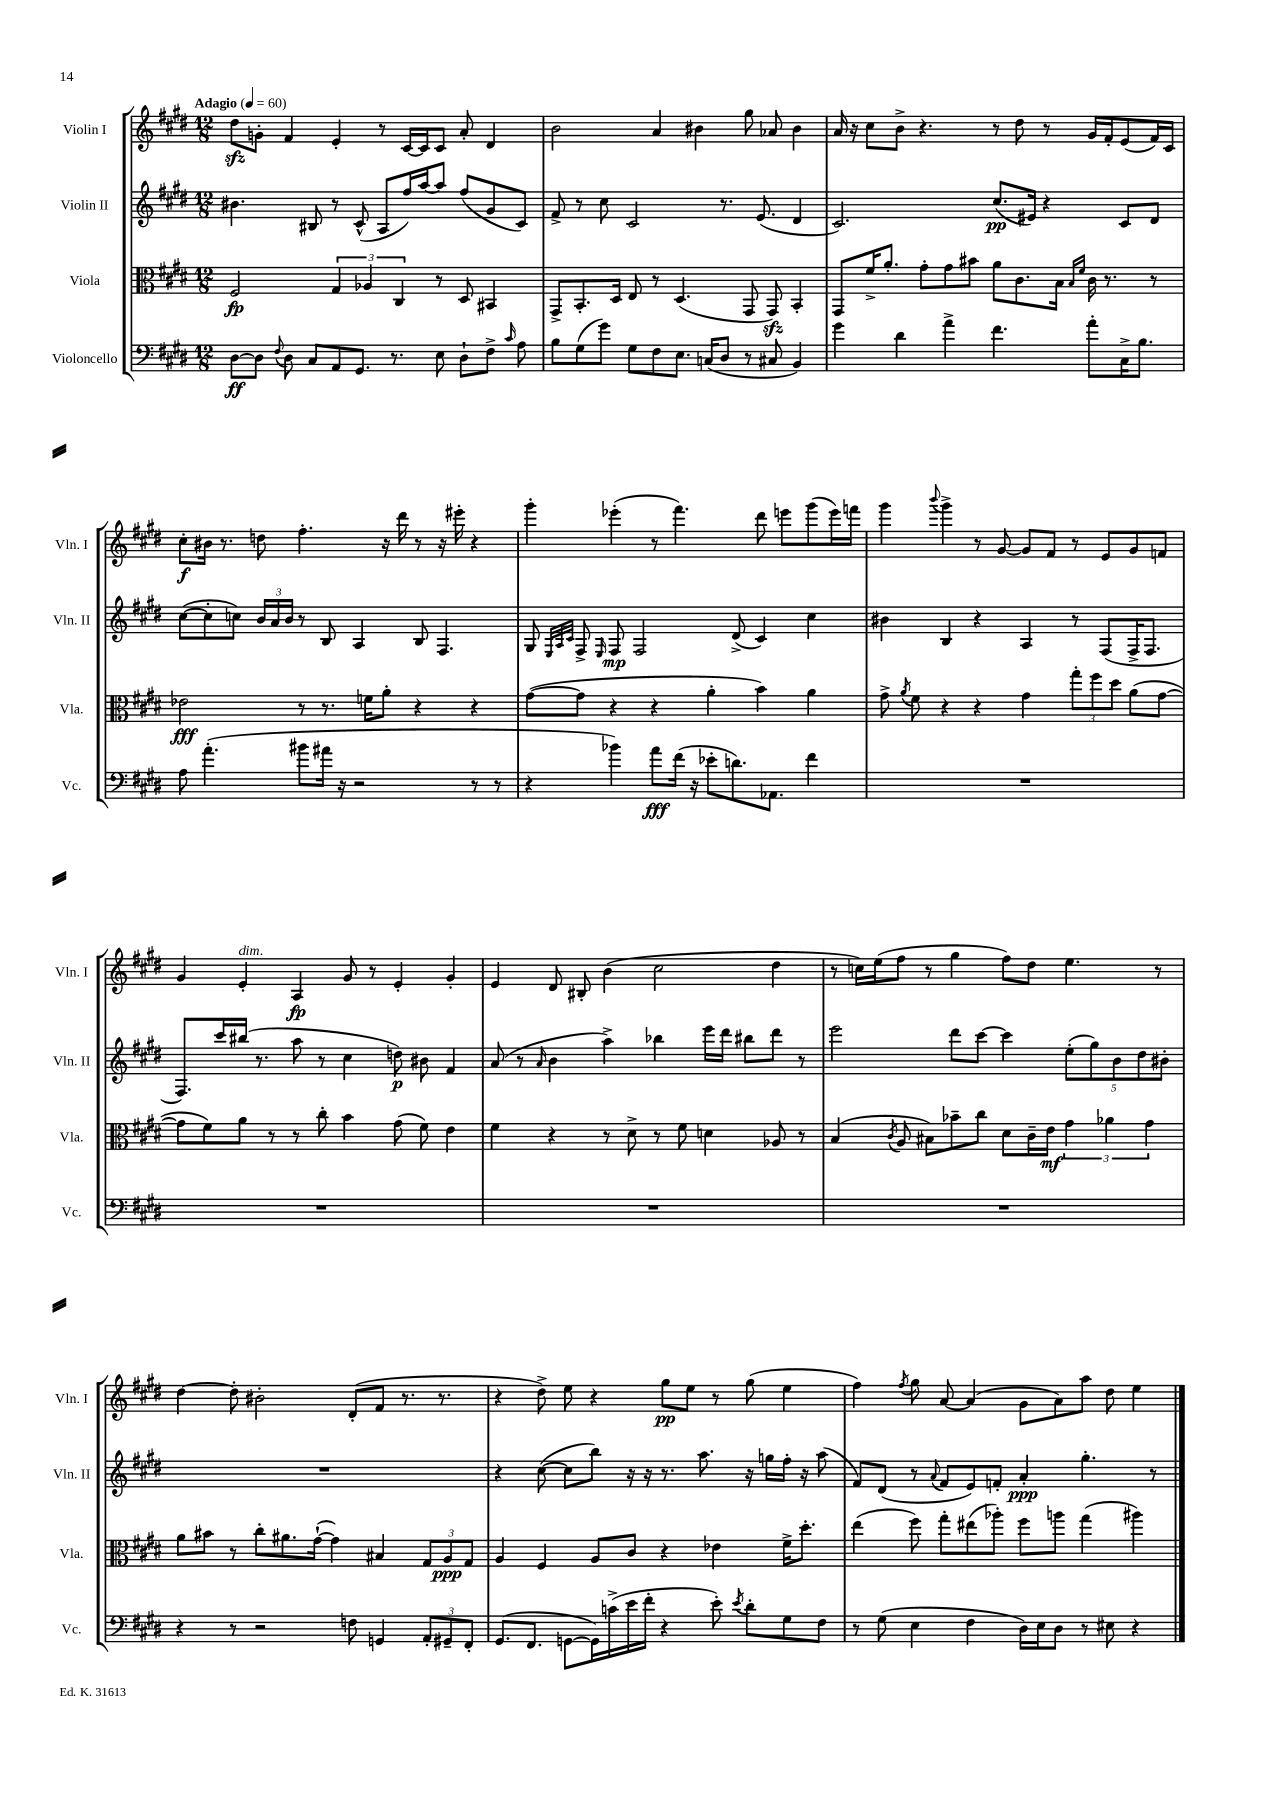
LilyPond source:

<<
\new StaffGroup <<
\new Staff = "s0" \with { instrumentName = "Violin I" shortInstrumentName = "Vln. I" } {
    \clef treble \key e \major \numericTimeSignature \time 12/8 \tempo "Adagio" 4 = 60
    \autoBeamOff dis''8[\sfz g'8]-. fis'4 e'4-. r8 cis'16[~ cis'16 cis'8] a'8-. dis'4 |
    b'2 a'4 bis'4 gis''8 aes'8 bis'4 |
    a'16 r16 cis''8[ b'8]-> r4. r8 dis''8 r8 gis'16[ fis'16-. e'8( fis'16) cis'16] |
    cis''8[-.\f bis'16] r8. d''8 fis''4.-. r16 dis'''16 r8 r16 eis'''16-. r4 |
    gis'''4-. ees'''4-.( r8 fis'''4.) dis'''8 e'''8[ gis'''8( e'''16) f'''16] |
    gis'''4 \appoggiatura { b'''8 } gis'''4-> r8 gis'8~ gis'8[ fis'8] r8 e'8[ gis'8 f'8] |
    gis'4 e'4-.^\markup { \italic "dim." } a4\fp gis'8 r8 e'4-. gis'4-. |
    e'4 dis'8 bis8-. b'4( cis''2 dis''4 |
    r8 c''16[) e''16( fis''8] r8 gis''4 fis''8[) dis''8] e''4. r8 |
    dis''4~ dis''8-. bis'2-. dis'8[-.( fis'8] r8. r8. |
    r4 dis''8->) e''8 r4 gis''8[\pp e''8] r8 gis''8( e''4 |
    fis''4) \acciaccatura { fis''8 } gis''8 a'8~ a'4( gis'8[ a'8) a''8] dis''8 e''4 \bar "|." |
}
\new Staff = "s1" \with { instrumentName = "Violin II" shortInstrumentName = "Vln. II" } {
    \clef treble \key e \major \numericTimeSignature \time 12/8
    \autoBeamOff bis'4. bis8 r8 cis'8-^( a8[ fis''16) a''16~ a''8] fis''8[( gis'8 cis'8]) |
    fis'8-> r8 cis''8 cis'2 r8. e'8.( dis'4 |
    cis'2.) cis''8.[\pp( eis'16]) r4 cis'8[ dis'8] |
    cis''8[~( cis''8-. c''8]) \tuplet 3/2 { b'16[ a'16 b'16] } r8 b8 a4 b8 fis4. |
    gis8 \grace { e32[ a32 cis'32] } fis8-> \grace { e16 } fis8\mp fis2 dis'8->( cis'4) cis''4 |
    bis'4 b4 r4 a4 r8 fis8[( fis16-> fis8.] |
    fis8.[) cis'''16 bis''16]( r8. a''8 r8 cis''4 d''8\p) bis'8 fis'4 |
    a'8( r8 \grace { a'16 } b'4 a''4->) bes''4 e'''16[ dis'''16] bis''8[ dis'''8] r8 |
    e'''2 dis'''8[ cis'''8]~ cis'''4 \tuplet 5/4 { e''8[-.( gis''8) b'8 dis''8 bis'8]-. } |
    R1. |
    r4 cis''8~( cis''8[ b''8]) r16 r16 r8. a''8. r16 g''16[ fis''16]-. r16 a''8( |
    fis'8[) dis'8]( r8 \appoggiatura { a'8 } fis'8[ e'8) f'8]-. a'4-.\ppp gis''4.-. r8 \bar "|." |
}
\new Staff = "s2" \with { instrumentName = "Viola" shortInstrumentName = "Vla." } {
    \clef alto \key e \major \numericTimeSignature \time 12/8
    \autoBeamOff fis2\fp \tuplet 3/2 { gis4 aes4 cis4 } r8 dis8 bis,4 |
    gis,8[-> b,8.-. dis16] e8 r8 dis4.( gis,8 gis,8\sfz) b,4-. |
    gis,8[ fis'16-> a'8.]-. gis'8[-. gis'8 bis'8] a'8[ cis'8. b16] \grace { b16[ fis'16] } cis'16 r8. r8 |
    ees'2\fff r8 r8. f'16[ a'8]-. r4 r4 |
    gis'8[~( gis'8] r4 r4 a'4-. b'4) a'4 |
    gis'8-> \acciaccatura { a'8 } fis'8 r4 r4 gis'4 \tuplet 3/2 { gis''8[-. fis''8 dis''8] } a'8[( gis'8]~ |
    gis'8[ fis'8) a'8] r8 r8 cis''8-. b'4 gis'8( fis'8) e'4 |
    fis'4 r4 r8 dis'8-> r8 fis'8 d'4 aes8 r8 |
    b4( \acciaccatura { cis'8 } a8 bis8[) bes'8-- cis''8] dis'8[ cis'16-- e'16]\mf \tuplet 3/2 { gis'4 aes'4 gis'4 } |
    a'8[ bis'8] r8 cis''8[-. ais'8. gis'16]~-!( gis'4) bis4 \tuplet 3/2 { gis8[ a8\ppp gis8] } |
    a4 fis4 a8[ cis'8] r4 ees'4 fis'16[-> dis''8.]-. |
    e''4( fis''8) gis''8[-. eis''8( aes''8]-.) fis''8[ a''8] gis''4( ais''4) \bar "|." |
}
\new Staff = "s3" \with { instrumentName = "Violoncello" shortInstrumentName = "Vc." } {
    \clef bass \key e \major \numericTimeSignature \time 12/8
    \autoBeamOff dis8[~\ff dis8] \appoggiatura { fis8 } dis8 cis8[ a,8 gis,8.] r8. e8 dis8[-! fis8]-> \grace { cis'16 } a8 |
    b8[ gis8( gis'8]) gis8[ fis8 e8.] c16[( dis8] r8 cis8 b,4) |
    gis'4 dis'4 a'4-> fis'4. a'8[-. cis16-> b8.] |
    a8 a'4.-.( bis'8[ ais'16] r16 r2 r8 r8 |
    r4 bes'4) a'8[\fff fis'16]( r16 ees'8[-. d'8.) aes,8.] fis'4 |
    R1. |
    R1. |
    R1. |
    R1. |
    r4 r8 r2 f8 g,4 \tuplet 3/2 { a,8[-. gis,8-- fis,8]-. } |
    gis,8.[( fis,8.] g,8[~ g,16) c'16->( e'16 fis'16]-. r4 e'8-.) \acciaccatura { e'8 } dis'8[-. gis8 fis8] |
    r8 gis8( e4 fis4 dis16[) e16 dis8] r8 eis8 r4 \bar "|." |
}
>>
>>
\layout { \context { \Score \remove "Bar_number_engraver" } }
